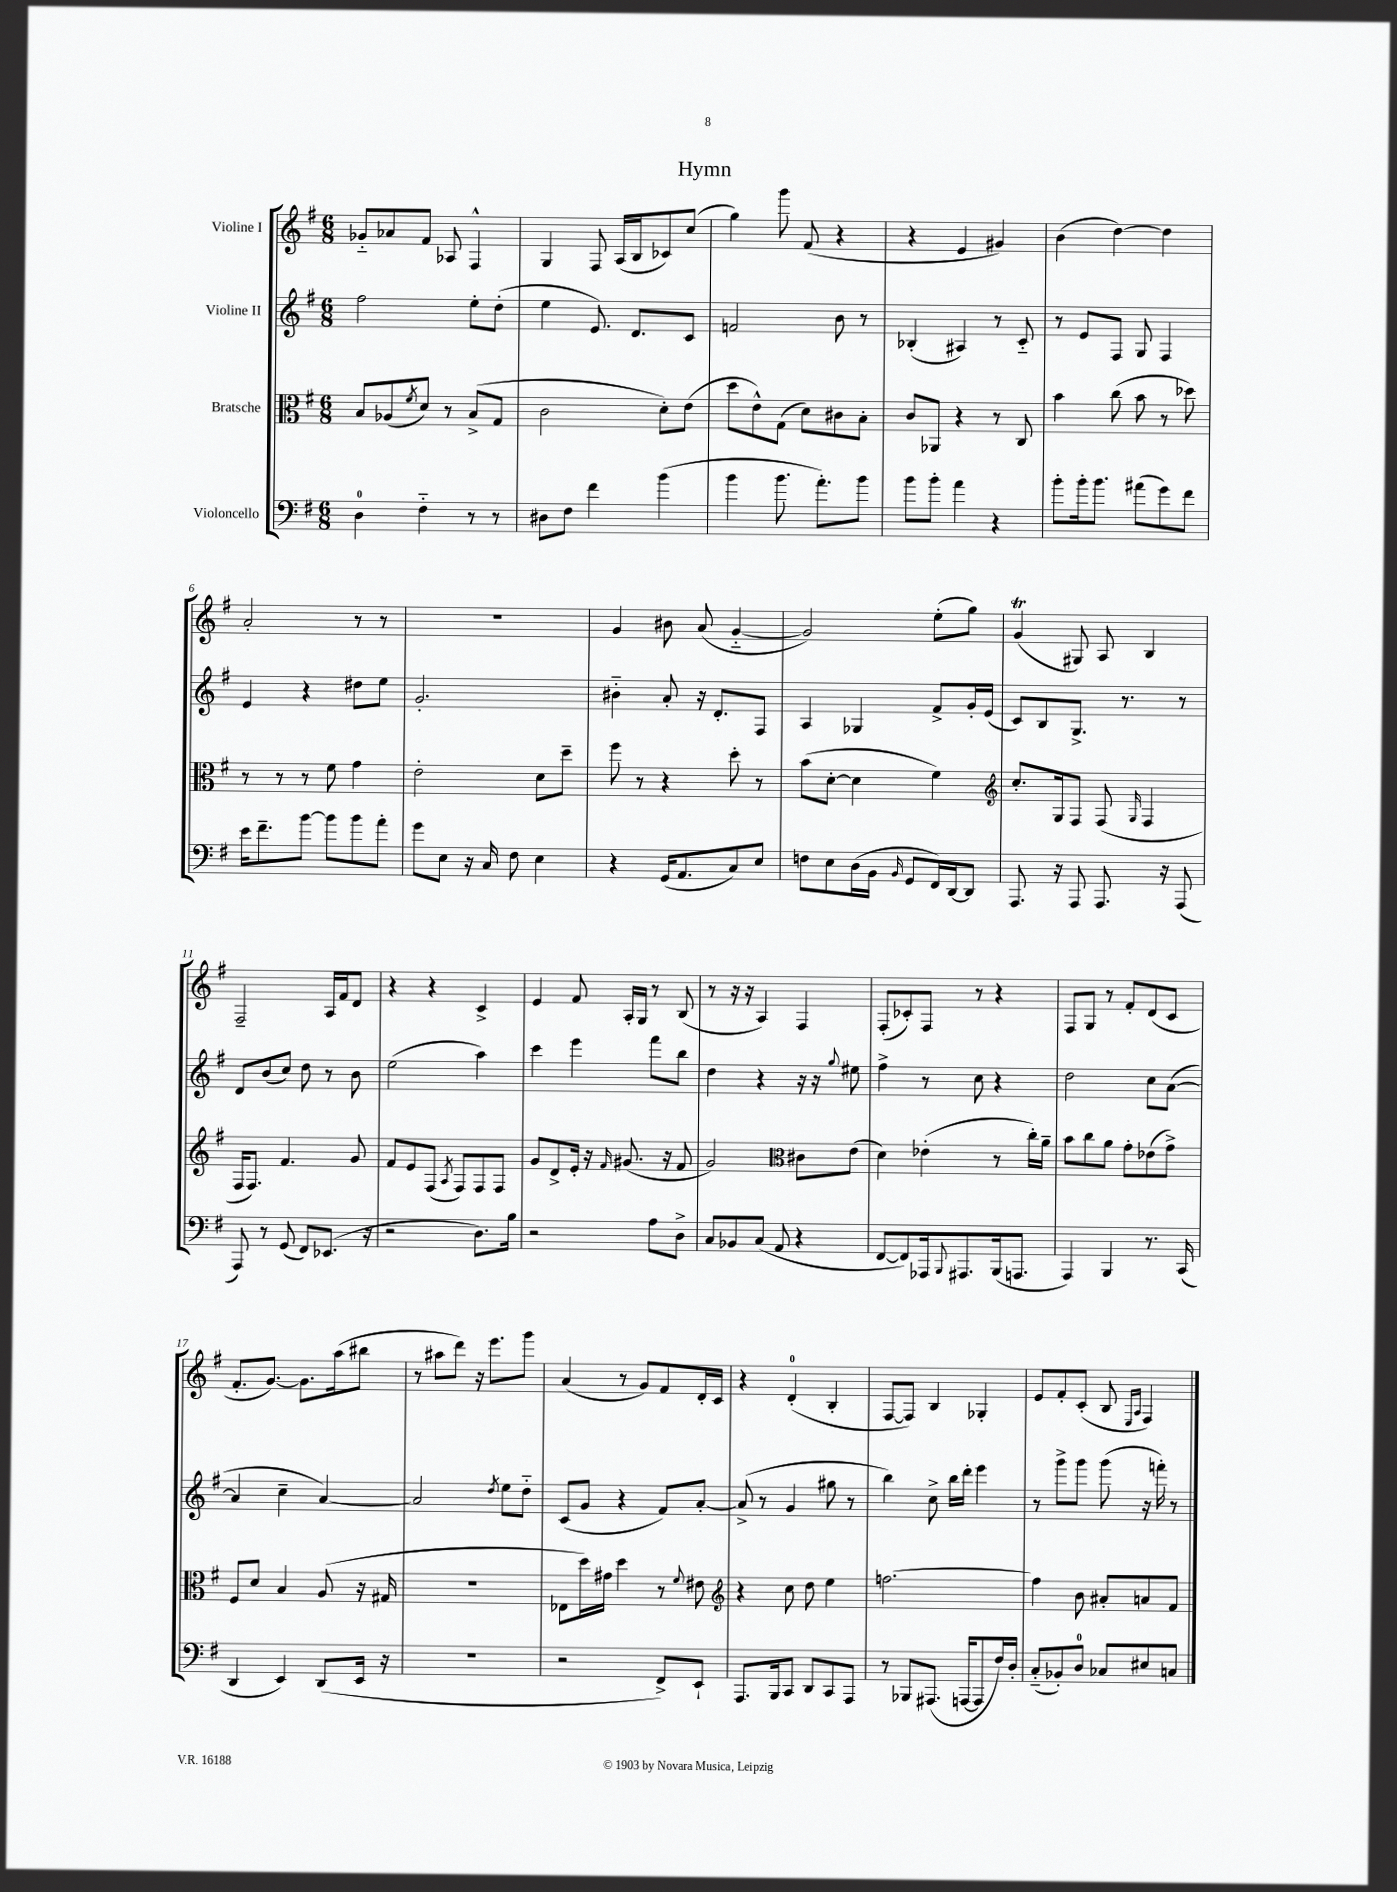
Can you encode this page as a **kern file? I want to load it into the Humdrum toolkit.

**kern	**kern	**kern	**kern
*part4	*part3	*part2	*part1
*staff4	*staff3	*staff2	*staff1
*I"Violoncello	*I"Bratsche	*I"Violine II	*I"Violine I
*clefF4	*clefC3	*clefG2	*clefG2
*k[f#]	*k[f#]	*k[f#]	*k[f#]
*M6/8	*M6/8	*M6/8	*M6/8
=1	=1	=1	=1
4D\	8B/L	2ff#\	8g-X/L
.	(8A-X/	.	8a-X/
.	8qf#/	.	.
4F#\	8d/J)	.	8f#/J
.	8r	.	8A-X/
8r	(8B^/L	8ee'\L	4F#^^/
8r	8G/J	(8dd'\J	.
=2	=2	=2	=2
8D#X\L	2c\	4ee\	4G/
8F#\J	.	.	.
4f#\	.	8.e/)	8F#/
.	.	.	(16A/LL
.	.	8.d/L	16B/J
(4b\	8d'\L)	.	8c-X/)
.	(8e\J	8c/J	(8cc/J
=3	=3	=3	=3
4b\	8dd\L	2fn/	4gg\)
.	8e^^\)	.	.
8.b\	(8G\J	.	8ggg\
.	8d\L)	.	(8f#/
8.a'\L)	.	.	.
.	8c#X\	8b\	4r
8b\J	8B'\J	8r	.
=4	=4	=4	=4
8b\L	8c/L	(4B-X'/	4r
8b'\J	8AA-X/J	.	.
4a\	4r	4A#X/)	4e/
4r	8r	8r	4g#X/)
.	8C/	8c/	.
=5	=5	=5	=5
8b'\L	4b\	8r	(4b\
16b'\k	.	8e/L	.
8.b\J	.	.	.
.	(8cc\	8F#/J	[4dd\)
(8a#X\L	8b\	8G/	.
8g\)	8r	4F#/	4dd\]
8f#\J	8dd-X\)	.	.
!!LO:LB:g=z
=6	=6	=6	=6
16e\KL	8r	4e/	2a'/
8.f#~\	.	.	.
.	8r	.	.
[8b\J	8r	4r	.
8b\L]	8f#\	.	.
8b\	4g\	8dd#X\L	8r
8a'\J	.	8ee\J	8r
=7	=7	=7	=7
8g\L	2e'\	2.g'/	2.r
8E\J	.	.	.
16r	.	.	.
16C/	.	.	.
8F#\	.	.	.
4E\	8d\L	.	.
.	8dd~\J	.	.
=8	=8	=8	=8
4r	8ff#\	4b#X\	4g/
.	8r	.	.
(16GG/KL	4r	8a'/	8b#X\
8.AA/	.	.	.
.	.	16r	(8a/
.	.	8.d'/L	.
8C/)	8dd'\	.	[4g/
8E/J	8r	8F#/J	.
=9	=9	=9	=9
8Fn\L	(8b\L	4A/	2g/])
8E\	[8d'\J	.	.
(16D\L	4d\]	4G-X/	.
16BB\JJ	.	.	.
16qqBB/	.	.	.
8GG/L	.	.	.
16FF#/L)	4f#\)	8f#^/L	(8ee'\L
[16DD/J	.	.	.
8DD/J]	.	16g'/L	8gg\J)
.	.	(16e/JJ	.
=10	=10	=10	=10
*	*clefG2	*	*
8.AAA/	8.cc'/L	8c/L)	(4gT/
.	.	8B/	.
16r	16G/k	.	.
8AAA/	8F#/J	8.G^/J	8G#X/)
8.AAA/	(8F#/	.	8A/
.	.	8.r	.
.	16qqG/	.	.
.	4F#/	.	4B/
16r	.	.	.
(8AAA/	.	8r	.
!!LO:LB:g=z
=11	=11	=11	=11
8AAA/)	16F#/KL	8d/L	2F#~/
.	8.F#/J)	.	.
8r	.	(8b/	.
(8GG/	4.f#/	8cc/J)	.
8FF#/L)	.	8dd\	.
(8.EE-X/J	.	8r	16A/LL
.	.	.	16f#/J
.	8g/	8b\	8d/J
16r	.	.	.
=12	=12	=12	=12
2r	8f#/L	(2ee\	4r
.	8e/	.	.
.	(8F#/J	.	4r
.	8qA/	.	.
.	8F#/L)	.	.
8.D\L)	8F#/	4aa\)	4c^/
.	8F#/J	.	.
16B\Jk	.	.	.
=13	=13	=13	=13
2r	8g/L	4ccc\	4e/
.	8d^/	.	.
.	16e'/Jk	4eee\	8f#/
.	16r	.	.
.	16qqf#/	.	.
.	(8.g#X/	.	16A'/LL
.	.	.	16G/JJ
8A\L	.	8fff#\L	8r
.	16r	.	.
8D^\J	8f#/	8bb\J	(8B/
=14	=14	=14	=14
8C/L	2g/)	4dd\	8r
8BB-X/	.	.	16r
.	.	.	16r
(8C/J	.	4r	4A/)
8AA/	.	.	.
*	*clefC3	*	*
4r	8c#X\L	16r	4F#/
.	.	16r	.
.	.	8qqgg/	.
.	(8e\J	8ee#X\	.
=15	=15	=15	=15
[8FF#/L	4d\)	4ff#^\	(8F#'/L
8FF#/])	.	.	8c-X'/)
16AAA-X/k	(4e-X'\	8r	8F#/J
8qqBBB/	.	.	.
8.AAA#X/	.	.	.
.	.	8cc\	8r
(16BBB/k	8r	4r	4r
8.AAAn/J	.	.	.
.	16cc'\LL)	.	.
.	16a~\JJ	.	.
=16	=16	=16	=16
4AAA/)	8b\L	2dd\	8F#/L
.	8cc\	.	8G/J
4BBB/	8a\J	.	8r
.	8g'\L	.	8f#'/L
8.r	(8e-X\	8cc\L	(8d/
.	8g^\J)	([8a\J	8c/J
(16CC/	.	.	.
!!LO:LB:g=z
=17	=17	=17	=17
4DD/	8F#/L	4a/]	8.f#'/L
.	8d/J	.	.
.	.	.	[8.g/J)
4EE/)	4B/	4cc~\	.
.	.	.	8.g\L]
(8DD/L	(8A/	[4a/)	.
.	.	.	(16aa\k
16EE/Jk	16r	.	8bb#X\J
16r	16G#X/	.	.
=18	=18	=18	=18
2.r	2.r	2a/]	8r
.	.	.	8aa#X\L
.	.	.	8ddd\J)
.	.	.	16r
.	.	.	8.eee\L
.	.	8qdd/	.
.	.	8ee\L	.
.	.	8dd\J	8ggg\J
=19	=19	=19	=19
2r	8E-X\L	(8c/L	(4a/
.	16dd\L)	8g/J	.
.	16g#X\JJ	.	.
.	4dd\	4r	8r
.	.	.	8g/L)
8FF#^/L)	8r	8f#/L)	8f#/
.	8qqf#/	.	.
8EE`/J	8e#X\	[8a'/J	16d'/L
.	.	.	16c/JJ
=20	=20	=20	=20
*	*clefG2	*	*
8.AAA/L	4r	(8a^/]	4r
.	.	8r	.
16BBB/k	.	.	.
8CC/J	8cc\	4g/	(4d'/
8DD/L	8dd\	.	.
8CC/	4ee\	8gg#X\	4B'/
8AAA/J	.	8r	.
=21	=21	=21	=21
8r	[2.ffn\	4bb\)	[8F#/L
8BBB-X/L	.	.	8F#/J])
(8.AAA#X/J	.	8cc^\	4B/
.	.	16bb\LL	.
[16AAAn/KL	.	16ddd'\JJ	.
8AAA/]	.	4eee\	4G-X'/
16F#/L)	.	.	.
16D'/JJ	.	.	.
=22	=22	=22	=22
(8C/L	4ff\]	8r	8e/L
8BB-X'/)	.	8ggg^\L	8f#'/
8D/J	8b\	8ggg\J	(8c'/J
8C-X/L	8a#X'/L	(8ggg\	8B/
.	.	.	16qqE/LL
.	.	.	16qqA/JJ
8E#X/	8an/	16r	4F#/)
.	.	16fffn'\)	.
8Cn/J	8f#/J	8r	.
==	==	==	==
*-	*-	*-	*-
